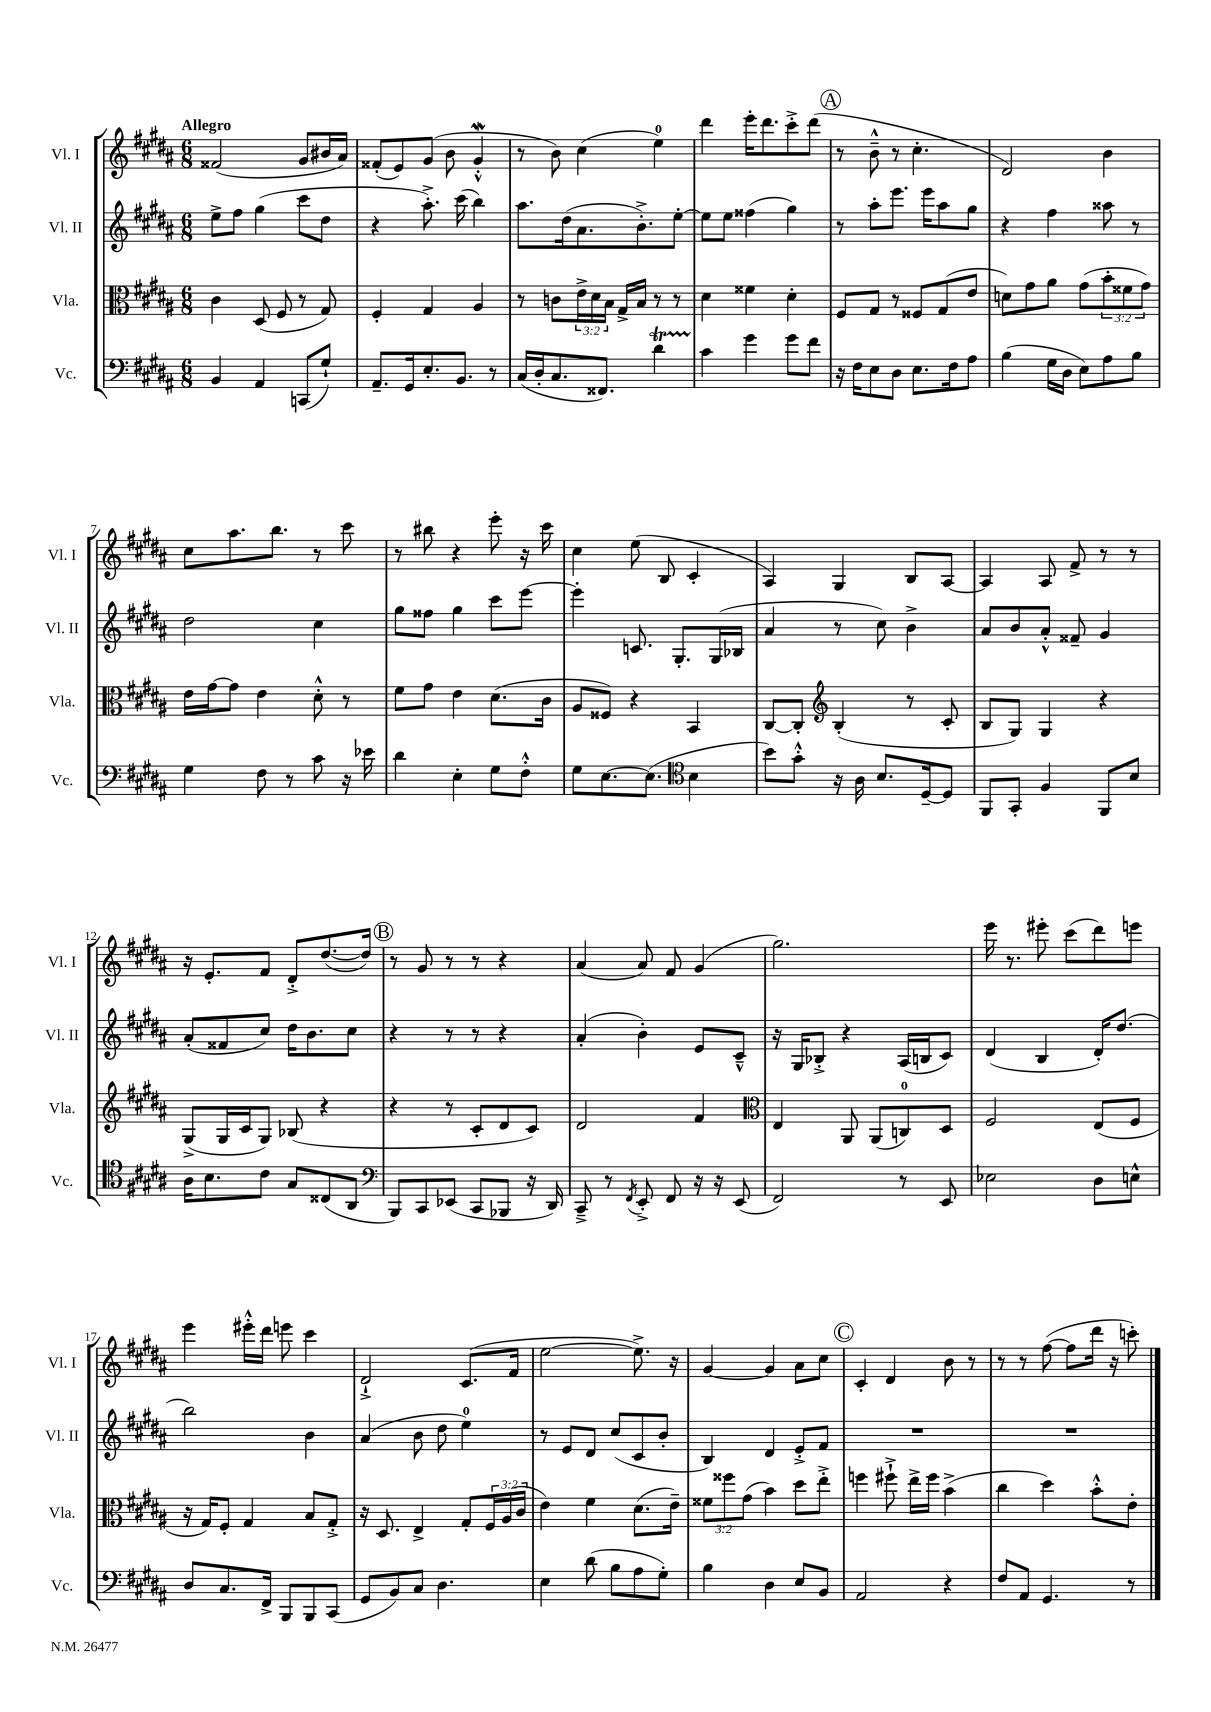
<<
\new StaffGroup <<
\new Staff = "s0" \with { instrumentName = "Vl. I" shortInstrumentName = "Vl. I" } {
    \clef treble \key b \major \numericTimeSignature \time 6/8 \tempo "Allegro"
    fisis'2( gis'8 bis'16 ais'16) |
    fisis'8-.( e'8) gis'8( b'8 gis'4-.-^\mordent |
    r8 b'8) cis''4( e''4-0) |
    dis'''4 e'''16-. dis'''8. cis'''8-.-> dis'''8( |
    \mark \markup { \circle "A" } r8 b'8---^ r8 cis''4.-. |
    dis'2) b'4 |
    cis''8 ais''8. b''8. r8 cis'''8 |
    r8 bis''8 r4 e'''8-. r16 cis'''16 |
    cis''4 e''8( b8 cis'4-. |
    ais4) gis4 b8 ais8~ |
    ais4 ais8 fis'8-> r8 r8 |
    r16 e'8.-. fis'8 dis'8-.-> dis''8.~( dis''16) |
    \mark \markup { \circle "B" } r8 gis'8 r8 r8 r4 |
    ais'4( ais'8) fis'8 gis'4( |
    gis''2.) |
    e'''16 r8. eis'''8-. cis'''8( dis'''8) e'''8 |
    e'''4 eis'''16-.-^ dis'''16 e'''8 cis'''4 |
    dis'2-!-> cis'8.( fis'16 |
    e''2~ e''8.->) r16 |
    gis'4~ gis'4 ais'8 cis''8 |
    \mark \markup { \circle "C" } cis'4-. dis'4 b'8 r8 |
    r8 r8 fis''8~( fis''8 dis'''16 r16 c'''8-.) \bar "|." |
}
\new Staff = "s1" \with { instrumentName = "Vl. II" shortInstrumentName = "Vl. II" } {
    \clef treble \key b \major \numericTimeSignature \time 6/8
    e''8-> fis''8 gis''4( cis'''8 dis''8 |
    r4 ais''8.-.->) cis'''16( b''4) |
    ais''8. dis''16( ais'8. b'8.-.->) e''8~-. |
    e''8 e''8 fisis''4( gis''4) |
    \mark \markup { \circle "A" } r8 ais''8-. e'''8. e'''16 ais''8 gis''8 |
    r4 fis''4 aisis''8 r8 |
    dis''2 cis''4 |
    gis''8 fisis''8 gis''4 cis'''8 e'''8~ |
    e'''4-. c'8. gis8.-. gis16( bes16 |
    ais'4 r8 cis''8) b'4-> |
    ais'8 b'8 ais'8-.-^ fisis'8-- gis'4 |
    ais'8-.( fisis'8 cis''8) dis''16 b'8. cis''8 |
    \mark \markup { \circle "B" } r4 r8 r8 r4 |
    ais'4-.( b'4-.) e'8 cis'8---^ |
    r16 gis16 bes8-.-> r4 ais16( b16 cis'8) |
    dis'4( b4 dis'16-.) dis''8.( |
    b''2) b'4 |
    ais'4( b'8 dis''8 e''4-0) |
    r8 e'8 dis'8 cis''8( cis'8 b'8-. |
    b4) dis'4 e'8-.-> fis'8 |
    \mark \markup { \circle "C" } R2. |
    R2. \bar "|." |
}
\new Staff = "s2" \with { instrumentName = "Vla." shortInstrumentName = "Vla." } {
    \clef alto \key b \major \numericTimeSignature \time 6/8 \override Staff.TupletNumber.text = #tuplet-number::calc-fraction-text
    cis'4 dis8( fis8 r8 gis8) |
    fis4-. gis4 ais4 |
    r8 c'8 \tuplet 3/2 { e'16-> dis'16 b16 } gis16-> b16 r8 r8 |
    dis'4 fisis'4 dis'4-. |
    \mark \markup { \circle "A" } fis8 gis8 r8 fisis8 gis8( e'8 |
    d'8) gis'8 ais'8 gis'8( \tuplet 3/2 { b'8-. fisis'8 gis'8) } |
    e'16 gis'16~ gis'8 e'4 dis'8-.-^ r8 |
    fis'8 gis'8 e'4 dis'8.( cis'16 |
    ais8 fisis8) r4 b,4 |
    cis8~ cis8-. \clef treble b4-.( r8 cis'8-. |
    b8 gis8) gis4 r4 |
    gis8->( gis16 cis'16 gis8) bes8( r4 |
    \mark \markup { \circle "B" } r4 r8 cis'8-. dis'8 cis'8) |
    dis'2 fis'4 |
    \clef alto e4 ais,8 ais,8( c8-0) dis8 |
    fis2 e8( fis8 |
    r16 gis16) fis8-. gis4 b8 gis8-.-> |
    r16 dis8. e4-> gis8-. \tuplet 3/2 { fis16 ais16( cis'16 } |
    e'4) fis'4 dis'8.( e'16--) |
    \tuplet 3/2 { fisis'8 fisis''8 gis'8( } b'4) dis''8 e''8-.-> |
    \mark \markup { \circle "C" } f''4 fis''8-!-> e''16-> fis''16 b'4->( |
    cis''4 dis''4) b'8-.-^ e'8-. \bar "|." |
}
\new Staff = "s3" \with { instrumentName = "Vc." shortInstrumentName = "Vc." } {
    \clef bass \key b \major \numericTimeSignature \time 6/8
    b,4 ais,4 c,8( gis8-!) |
    ais,8.-- gis,16 e8.-. b,8. r8 |
    cis16( dis16-. cis8. fisis,8.) dis'4\startTrillSpan |
    cis'4\stopTrillSpan gis'4 gis'8 fis'8 |
    \mark \markup { \circle "A" } r16 fis16 e8 dis8 e8. fis16 ais8 |
    b4( gis16 dis16 e8) ais8 b8 |
    gis4 fis8 r8 cis'8 r16 ees'16 |
    dis'4 e4-. gis8 fis8-.-^ |
    gis8 e8.~ e8.( \clef tenor b4 |
    b'8) gis'8-.-^ r16 ais16 b8. dis16~-- dis8 |
    fis,8 gis,8-. fis4 fis,8 b8 |
    ais16 b8. cis'8 gis8 cisis8( ais,8 |
    \mark \markup { \circle "B" } \clef bass b,,8) cis,8 ees,8( cis,8 bes,,8 r16 dis,16) |
    cis,8---> r8 \acciaccatura { fis,8 } e,8-.-> fis,8 r16 r16 e,8( |
    fis,2) r8 e,8 |
    ees2 dis8 e8-^ |
    dis8 cis8. fis,16-> b,,8 b,,8 cis,8( |
    gis,8 b,8) cis8 dis4. |
    e4 dis'8( b8 ais8 gis8-.) |
    b4 dis4 e8 b,8 |
    \mark \markup { \circle "C" } ais,2 r4 |
    fis8 ais,8 gis,4. r8 \bar "|." |
}
>>
>>
